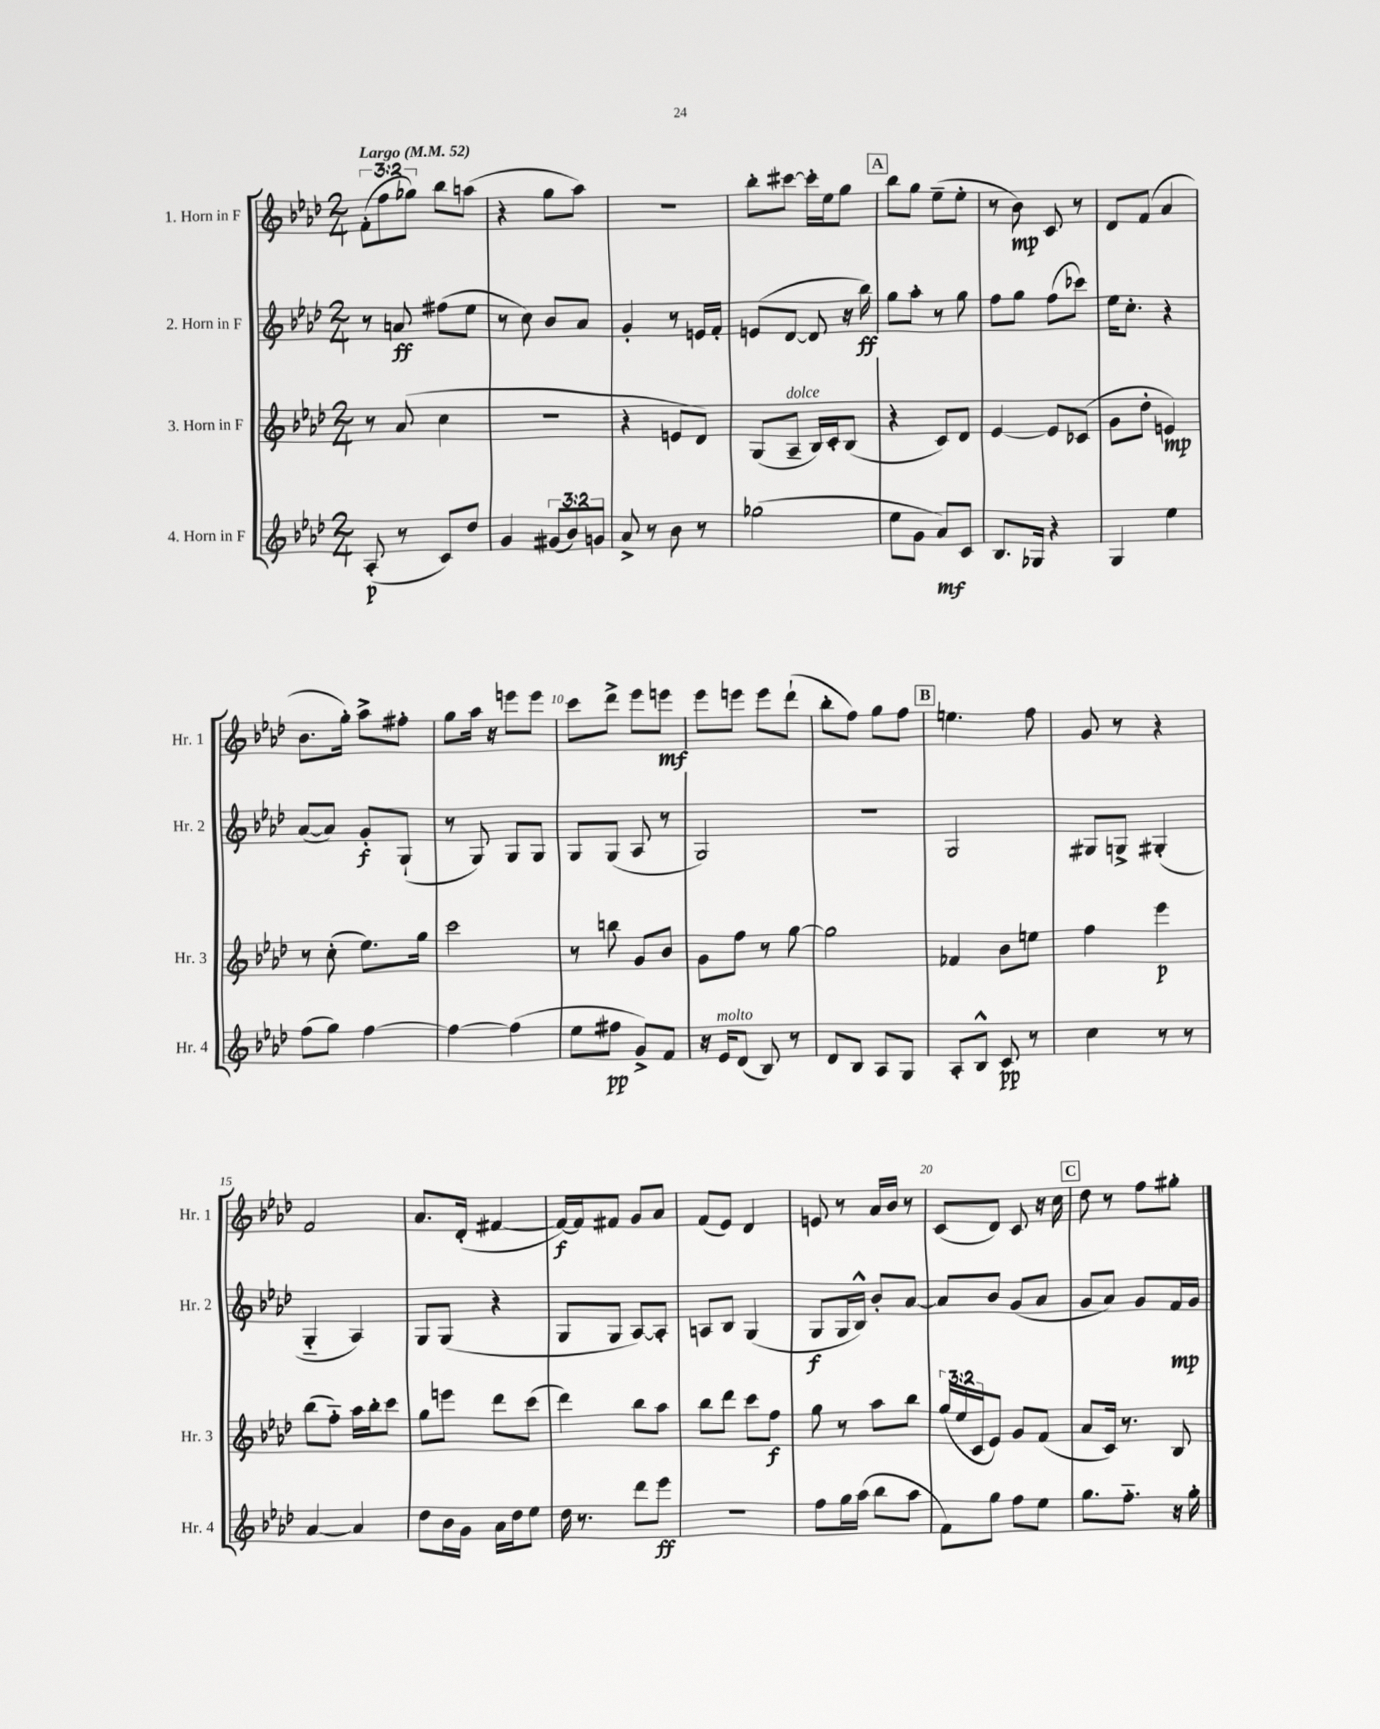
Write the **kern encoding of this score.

**kern	**kern	**kern	**kern
*staff4	*staff3	*staff2	*staff1
*clefG2	*clefG2	*clefG2	*clefG2
*k[b-e-a-d-]	*k[b-e-a-d-]	*k[b-e-a-d-]	*k[b-e-a-d-]
*M2/4	*M2/4	*M2/4	*M2/4
*MM52	*MM52	*MM52	*MM52
(8A-'	8r	8r	(12f'
.	.	.	12ff
8r	(8a-	8a	.
.	.	.	12gg-)
8c)	4cc	(8ff#	8bb-
8dd-	.	8ee-	(8aa
=	=	=	=
4g	2r	8r	4r
.	.	8cc)	.
(12g#	.	8b-	8gg
12b-)	.	.	.
.	.	8a-	8aa-)
12g	.	.	.
=	=	=	=
8a-^	4r	4g'	2r
8r	.	.	.
8b-	8e	8r	.
8r	8d-)	16e	.
.	.	16f'	.
=	=	=	=
(2gg-	(8G	(8e	8bb-'
.	8A-~	[8d-	[8ccc#
.	16B-)	8d-]	16ccc#']
.	16c'	.	16ee-
.	(8B-	16r	8gg
.	.	16bb-)	.
=	=	=	=
8ee-	4r	8gg	8bb-
8g	.	8aa-'	8gg
8a-)	8c)	8r	(8ee-~
8c	8d-	8gg	8ee-'
=	=	=	=
8.B-	[4e-	8ff	8r
.	.	8gg	8b-)
16G-	.	.	.
4r	8e-]	(8ff	8c
.	(8c-	8ccc-)	8r
=	=	=	=
4G	8g	16ee-	8d-
.	.	8.cc'	.
.	8dd-'	.	(8f
4ee-	4e)	4r	4a-
=	=	=	=
(8ff	8r	([8a-	8.b-
8gg)	(8cc'	8a-])	.
.	.	.	16gg')
[4ff	8.ee-)	8g'	8aa-^
.	.	(8G`	8ff#'
.	16gg	.	.
=	=	=	=
4ff_	2ccc	8r	8gg
.	.	8G)	16aa-
.	.	.	16r
(4ff]	.	8G	8eee
.	.	8G	8eee
=	=	=	=
8ee-	8r	8G	8ccc
8ff#	8bb	(8G	8ddd-^
8g^)	8g	8A-	8eee-
8f	8b-	8r	8eee
=	=	=	=
16r	8g	2G)	8eee-
16e-	.	.	.
(8d-	8ff	.	8eee
8B-)	8r	.	8eee
8r	[8gg	.	(8ddd-`
=	=	=	=
8d-	2gg]	2r	8bb-'
8B-	.	.	8ff)
8A-	.	.	8gg
8G	.	.	8ff
=	=	=	=
8A-'	4f-	2G	4.ee
8B-^^	.	.	.
8c	8b-	.	.
8r	8ee	.	8ff
=	=	=	=
4cc	4ff	8G#	8g
.	.	8G^	8r
8r	4eee-	(4G#'	4r
8r	.	.	.
=	=	=	=
[4a-	(8bb-	4G'~	2f
.	8ff'~)	.	.
4a-]	16aa-	4A-)	.
.	16bb-'	.	.
.	8ccc	.	.
=	=	=	=
8dd-	8gg	8G	8.a-
16b-	8eee	(8G	.
16g	.	.	(16d-'
16a-	8ddd-	4r	[4f#
16dd-	.	.	.
8ee-	(8ccc	.	.
=	=	=	=
16dd-	4ddd-)	8G	16f#_)
8.r	.	.	16f#]
.	.	8G	8f#
8ddd-	8bb-	[8A-)	8g
8eee-	8aa-	8A-']	8a-
=	=	=	=
2r	8bb-	8A	(8f
.	8ddd-	8B-	8e-)
.	8ccc	(4G	4d-
.	8ff	.	.
=	=	=	=
8ff	8gg	8G	8e
16gg	8r	16G	8r
(16aa-	.	16B-^^)	.
8bb-	8aa-	8b-'	16a-
.	.	.	16b-
8aa-	8bb-	[8a-	8r
=	=	=	=
8f)	(24gg	8a-]	(8c
.	24ee-	.	.
.	24c	.	.
8gg	8e-)	8b-	8d-)
8ff	8g	(8g	8c
8ee-	(8f	8a-	16r
.	.	.	16cc
=	=	=	=
8.gg	8a-	8g	8dd-
.	16c)	8a-)	8r
8.ff'~	8.r	.	.
.	.	8g	8ff
16r	8B-	16f	8gg#'
16gg'	.	16g	.
==	==	==	==
*-	*-	*-	*-
